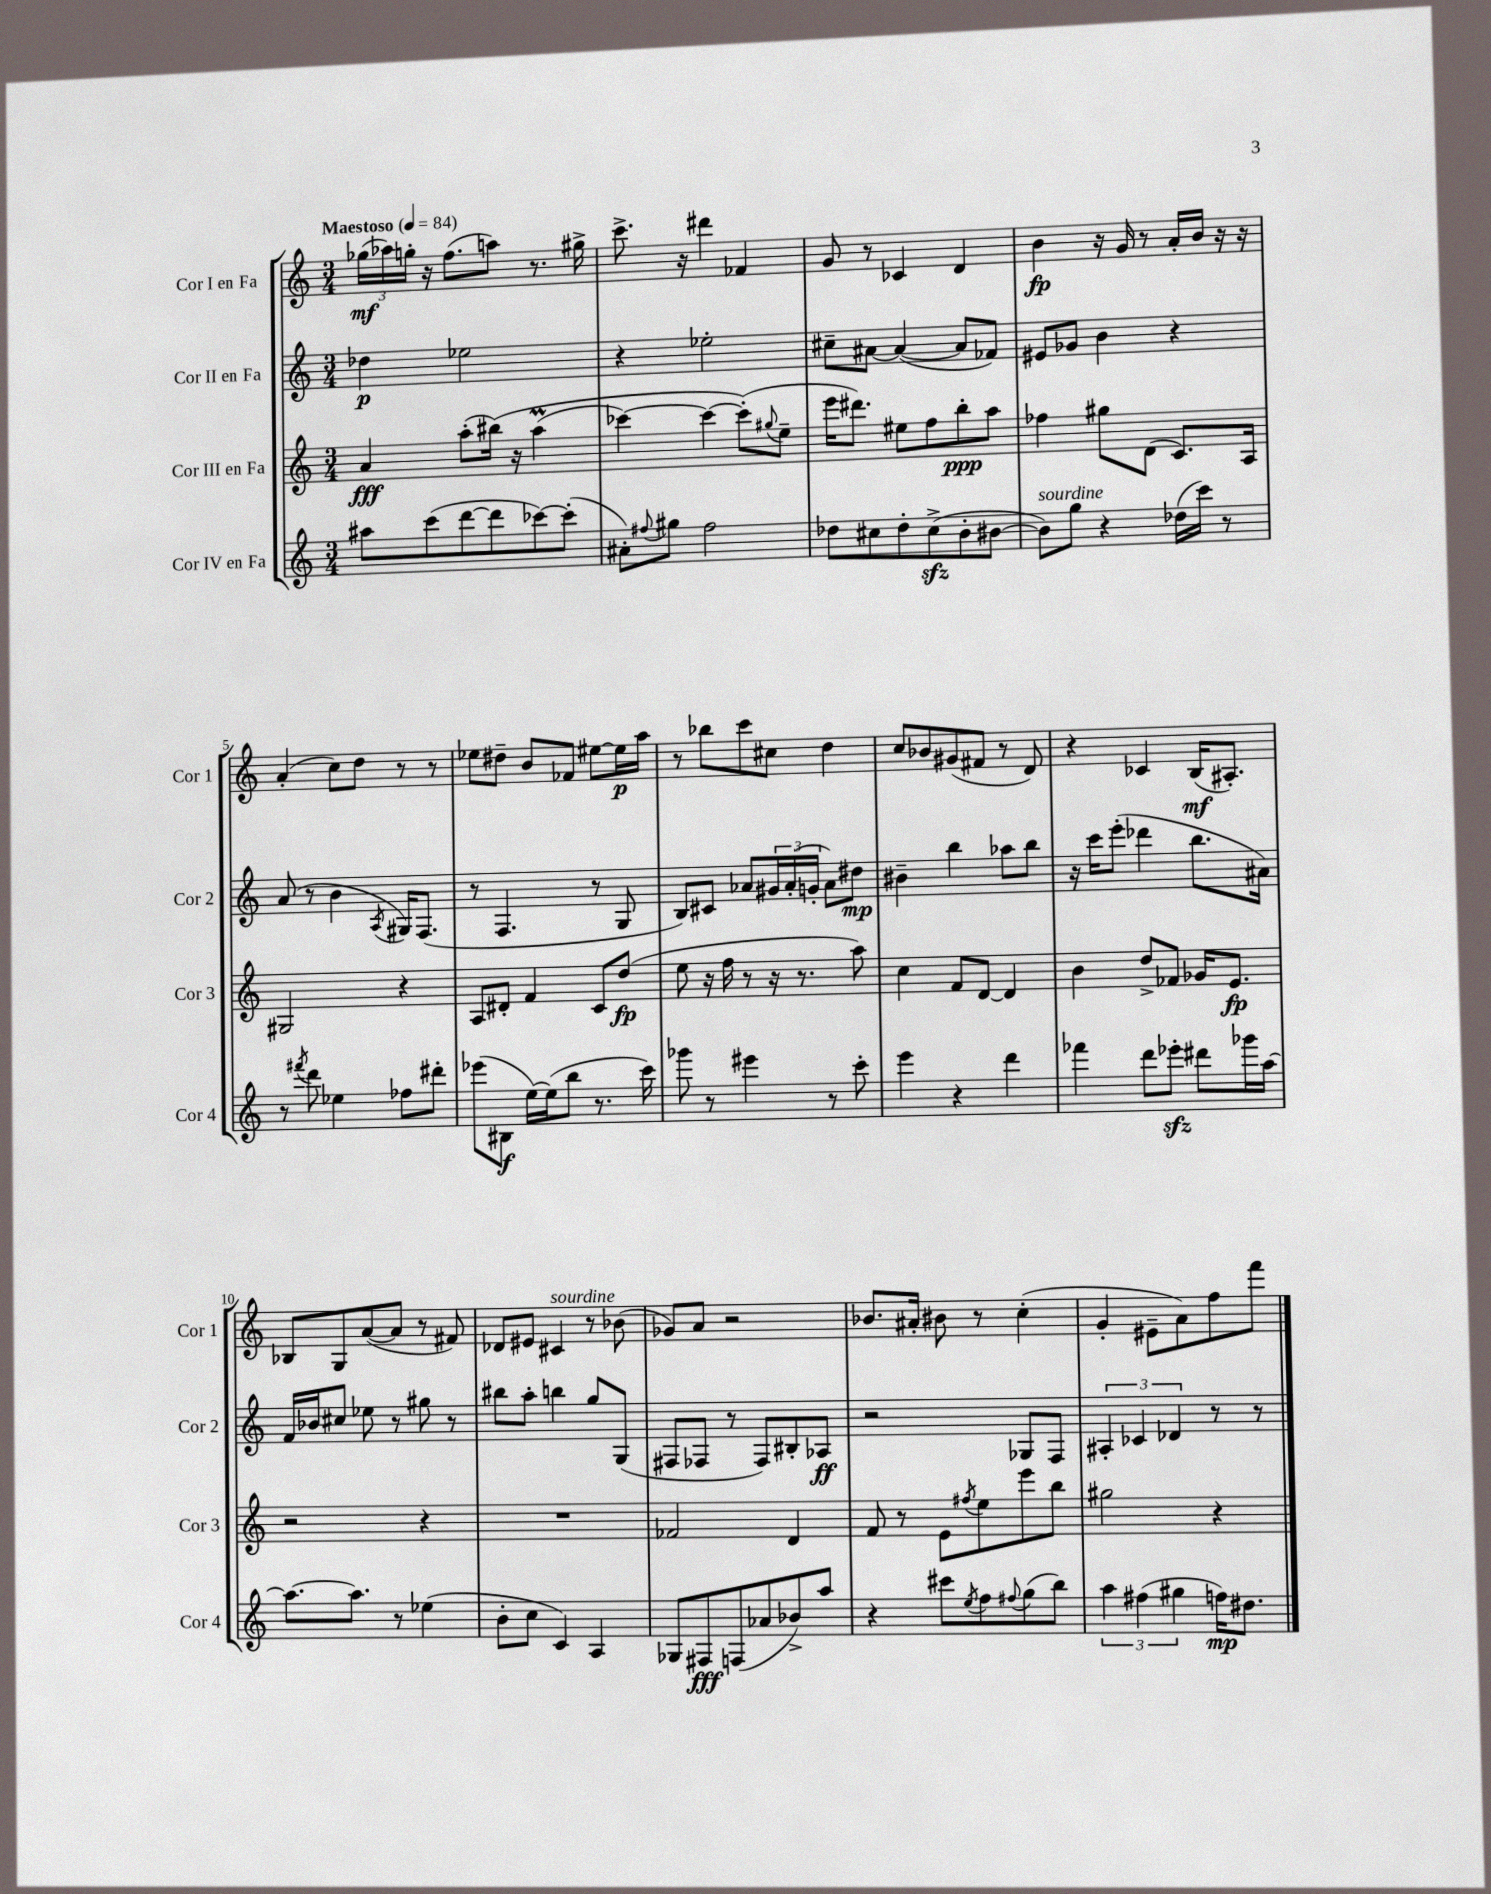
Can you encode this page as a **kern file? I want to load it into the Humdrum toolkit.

**kern	**kern	**kern	**kern
*staff4	*staff3	*staff2	*staff1
*clefG2	*clefG2	*clefG2	*clefG2
*k[]	*k[]	*k[]	*k[]
*M3/4	*M3/4	*M3/4	*M3/4
*MM84	*MM84	*MM84	*MM84
8aa#\L	4a/	4dd-\	(24gg-\LL
.	.	.	24aa-\)
.	.	.	24gg'\JJ
(8ccc\	.	.	16r
.	.	.	(8.ff\L
[8ddd\	(8aa'\L	2ee-\	.
8ddd\]	&(16bb#\Jk)	.	8aa\J)
.	16r	.	.
[8ccc-\)	(4aa\	.	8.r
(8ccc-'\]J	.	.	.
.	.	.	16gg#^\
=	=	=	=
8a#'\L)	[4ccc-\)	4r	8.ccc^\
8qqff#/	.	.	.
8gg#\J	.	.	.
.	.	.	16r
2ff#\	4ccc-\_	2ee-'\	4ddd#\
.	(8ccc-'\]L&)	.	4f-/
.	8qqgg#/	.	.
.	8ee~\J	.	.
=	=	=	=
8dd-\L	16eee\LK	8cc#~\L	8g/
.	8.ddd#\J)	.	.
8cc#\	.	[8a#\J	8r
8dd-'\	8ee#\L	(4a#/_	4c-/
(8cc#^\	8ff\	.	.
8b'\	8bb'\	8a#/]L	4d/
[8b#\J	8aa\J	8f-/J)	.
=	=	=	=
8b#\]L)	4ff-\	8e#/L	4b\
8gg\J	.	8g-/J	.
4r	8gg#\L	4b\	16r
.	.	.	16g/
.	(8d\J	.	8r
(16dd-\LL	8.c/L)	4r	16a'/LL
16ccc\JJ)	.	.	16b/JJ
8r	.	.	16r
.	16A/Jk	.	16r
=	=	=	=
8r	2G#/	(8a/	(4a'/
8qfff#/	.	.	.
8ddd\	.	8r	.
4ee-\	.	4b\	8cc\L)
.	.	.	8dd\J
.	.	8qA/	.
8ff-\L	4r	16G#/LK)	8r
.	.	(8.F/J	.
8ddd#'\J	.	.	8r
=	=	=	=
(8eee-\L	8A/L	8r	8ee-\L
8B#\J	8d#'/J	4.F/	8dd#~\J
[16ee\LL)	4f/	.	8b/L
(16ee\]J	.	.	.
8bb\J	.	.	8f-/J
8.r	8c/L	8r	[8ee#\L
.	(8dd/J	8G/	16ee#\]L
16ccc\)	.	.	16aa\JJ
=	=	=	=
8ggg-\	8ee\	8B/L)	8r
8r	16r	8c#/J	8bb-\L
.	16ff\	.	.
4eee#\	8r	8a-/L	8ccc\
.	16r	24g#/L	8cc#\J
.	.	(24a-'/	.
.	8.r	.	.
.	.	24g'/JJ	.
8r	.	8a-\L)	4dd\
8ccc'\	8aa\)	8dd#\J	.
=	=	=	=
4eee\	4cc\	4b#~\	8cc/L
.	.	.	8b-/
4r	8f/L	4bb\	(8g#/
.	[8d/J	.	8f#/J
4ddd\	4d/]	8aa-\L	8r
.	.	8bb\J	8d/)
=	=	=	=
4fff-\	4b\	16r	4r
.	.	16ccc\LK	.
.	.	(8eee'\J	.
8ddd\L	8dd^/L	4ddd-\	4c-/
8eee-'\J	8f-/J	.	.
8ddd#\L	16g-/LK	8.bb\L	(16B/LK
.	8.e/J	.	8.A#'/J)
16ggg-\L	.	.	.
[16aa\JJ	.	16a#\Jk)	.
=	=	=	=
8.aa\_L	2r	16f/LL	8B-/L
.	.	16b-/J	.
.	.	8cc#/J	8G/
8.aa\]J	.	.	.
.	.	8ee-\	([8a/
8r	.	8r	8a/]J
(4ee-\	4r	8gg#\	8r
.	.	8r	8f#/)
=	=	=	=
8b'\L	2.r	8bb#\L	8d-/L
8cc\J	.	8aa'\J	8e#/J
4c/)	.	4bb\	4c#/
4A/	.	8gg/L	8r
.	.	(8G/J	(8b-\
=	=	=	=
8G-/L	2f-/	8F#/L	8g-/L)
8F#/	.	8F-/J	8a/J
(8F/	.	8r	2r
8a-/	.	8F-/L)	.
8b-^/)	4d/	8B#'/	.
8aa/J	.	8A-/J	.
=	=	=	=
4r	8f/	2r	8.b-/L
.	8r	.	.
.	.	.	16a#'/Jk
8ccc#\L	8e\L	.	8b#\
8qee/	8qff#/	.	.
8ff\	8ee\	.	8r
8qqff#/	.	.	.
(8gg\	8eee\	8G-/L	(4cc'\
8bb\J)	8bb\J	8F/J	.
=	=	=	=
6aa\	2gg#\	6A#'/	4g'/
(6ff#\	.	6c-/	.
.	.	.	8e#~\L
6gg#\	.	6d-/	.
.	.	.	8a\)
16ff\LK)	4r	8r	8ff\
8.dd#\J	.	.	.
.	.	8r	8fff\J
==	==	==	==
*-	*-	*-	*-
